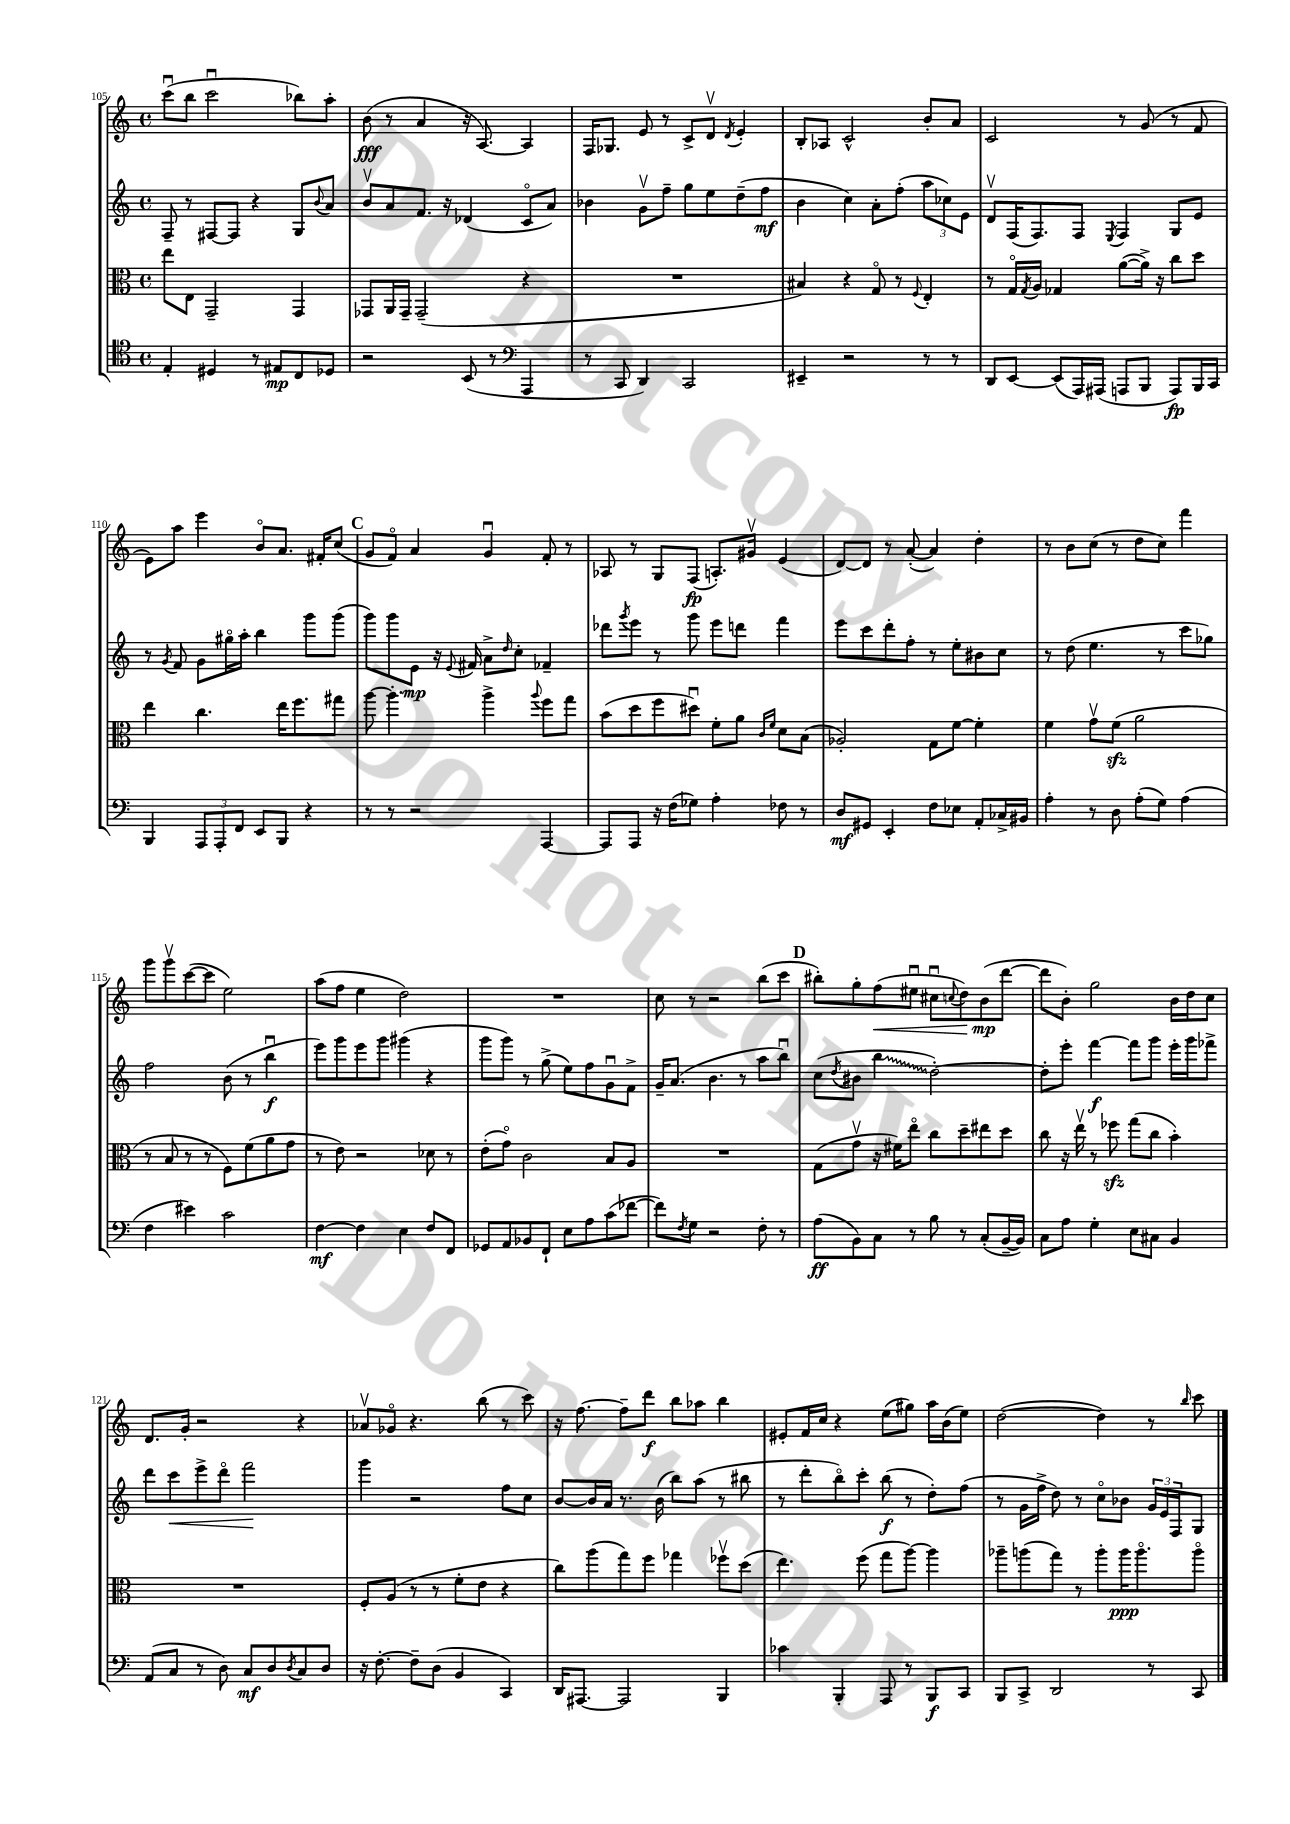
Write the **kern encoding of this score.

**kern	**kern	**kern	**kern
*staff4	*staff3	*staff2	*staff1
*clefC4	*clefC3	*clefG2	*clefG2
*k[]	*k[]	*k[]	*k[]
*M4/4	*M4/4	*M4/4	*M4/4
*met(c)	*met(c)	*met(c)	*met(c)
4E'	8ee	8F~	(8cccu
.	8E	8r	8bb
4D#	2GG~	[8F#	2cccu
.	.	8F#]	.
8r	.	4r	.
8E#	.	.	.
8C	4GG	8G	8bb-)
.	.	8qqb	.
8D-	.	8a	8aa'
=	=	=	=
2r	8GG-	8bv	(8b
.	16AA	8a	8r
.	16GG-~	.	.
.	(2GG-~	8.f	4a
.	.	16r	.
(8BB	.	(4d-	16r
.	.	.	[8.A)
8r	.	.	.
*clefF4	*	*	*
4AAA	4r	8co	4A]
.	.	8a)	.
=	=	=	=
8r	1r	4b-	16F
.	.	.	8.G-
8CC	.	.	.
4DD)	.	8gv	8e
.	.	8ff~	8r
2CC	.	8gg	8c^
.	.	8ee	8dv
.	.	.	8qd
.	.	(8dd~	4e'
.	.	8ff	.
=	=	=	=
4EE#~	4B#)	4b	8B'
.	.	.	8A-
2r	4r	4cc)	2c^^
.	8Go	8a'	.
.	8r	(8ff'	.
.	8qqF	.	.
8r	4E'	12aa	8b'
.	.	12cc-)	.
8r	.	.	8a
.	.	12e	.
=	=	=	=
8DD	8r	8dv	2c
[8EE	16Go	(16F	.
.	8qG	.	.
.	16A	8.F)	.
(8EE]	4G-	.	.
16AAA)	.	8F	.
(16AAA#	.	.	.
.	.	8qE	.
8AAA	([8a	4F	8r
8BBB	16a^])	.	(8g
.	16r	.	.
8AAA)	8cc	8G	8r
16BBB	8dd	8e	8f
16CC	.	.	.
=	=	=	=
4BBB	4ee	8r	8e)
.	.	8qg	.
.	.	8f	8aa
12AAA	4.cc	8g	4eee
12AAA'	.	.	.
.	.	16gg#o	.
12FF	.	.	.
.	.	16aa'	.
8EE	.	4bb	8bo
8BBB	16ee	.	8.a
.	8.ff	.	.
4r	.	8ggg	.
.	.	.	16f#'
.	8gg#	(8ggg	(8cc
=	=	=	=
8r	[8aa	8ggg)	8g
8r	4.aa']	8ggg	8fo)
2r	.	8e	4a
.	.	16r	.
.	.	8qqe	.
.	.	16f#	.
.	4aa^	8a^	4gu
.	.	16qqdd	.
.	.	8cc'	.
.	8qqaa	.	.
[4AAA	8ff	4f-~	8f'
.	8gg	.	8r
=	=	=	=
8AAA]	(8b	8ddd-	8A-
.	.	8qggg	.
8AAA	8dd	8eee	8r
16r	8ff	8r	8G
(16F	.	.	.
8G-)	8dd#u)	8ggg	(8F
4A'	8f'	8eee	8.A')
.	8a	8ddd	.
.	.	.	16g#v
.	16qqc	.	.
.	16qqf	.	.
8F-	8d	4fff	(4e
8r	(8B	.	.
=	=	=	=
8D	2A-')	8eee	[8d)
8GG#	.	8ccc	8d]
4EE'	.	8ddd'	8r
.	.	8ff'	([8a'
8F	8G	8r	4a])
8E-	[8f	8ee'	.
8AA'	4f']	8b#	4dd'
16C-^	.	8cc	.
16BB#	.	.	.
=	=	=	=
4A'	4f	8r	8r
.	.	(8dd	8b
8r	8gv	4.ee	(8cc
8D	(8f	.	8r
(8A'	2a	.	8dd
8G)	.	8r	8cc)
(4A	.	8ccc	4fff
.	.	8gg-)	.
=	=	=	=
4F	8r	2ff	8ggg
.	8B	.	8gggv
4e#)	8r	.	([8ccc
.	8r	.	8ccc]
2c	8F)	(8b	2ee)
.	(8f	8r	.
.	8a	4bbu	.
.	8g	.	.
=	=	=	=
[4F	8r	8eee)	(8aa
.	8e)	8ggg	8ff
4F]	2r	8eee	4ee
.	.	8ggg	.
4E	.	(4ggg#	2dd)
8F	8d-	4r	.
8FF	8r	.	.
=	=	=	=
8GG-	(8e'	8ggg	1r
8AA	8go)	8ggg)	.
8BB-	2c	8r	.
8FF`	.	(8gg^	.
8E	.	8ee)	.
8A	.	8ff	.
(8c	8B	8gu	.
[8f-	8A	8f^	.
=	=	=	=
8f-])	1r	16g~	8cc
.	.	(8.a	.
8qF	.	.	.
8G	.	.	8r
2r	.	4.b	2r
.	.	8r	.
8F'	.	8aa	(8bb
8r	.	8bbu)	8ccc
=	=	=	=
(8A	(8G	(8cc	8bb#')
.	.	8qdd	.
8BB)	8gv	8b#	8gg'
8C	16r	4bb	(8ff
.	16f#)	.	.
8r	8eeo	.	8ee#u
8B	8cc	[2dd')	8cc#u
.	.	.	8qqcc
8r	8dd~	.	8dd)
(8C'	8ee#	.	(8b
[16BB~	8dd	.	[8ddd
16BB])	.	.	.
=	=	=	=
8C	8cc	8dd']	8ddd]
8A	16r	8eee'	8b')
.	16eev	.	.
4G'	8r	[4fff	2gg
.	8ff-	.	.
8E	(8gg	8fff]	.
8C#	8cc	8ggg	.
4BB	4b')	16eee'	16b
.	.	16ggg	16dd
.	.	8fff-^	8cc
=	=	=	=
(8AA	1r	8ddd	8.d
8C	.	8ccc	.
.	.	.	16g'
8r	.	8eee^	2r
8D)	.	8dddo	.
8C	.	2fff	.
8D	.	.	.
8qD	.	.	.
8C	.	.	4r
8D	.	.	.
=	=	=	=
16r	8F'	4ggg	8a-v
[8.F'	.	.	.
.	(8A	.	8g-o
8F~]	8r	2r	4.r
(8D	8r	.	.
4BB	8f'	.	.
.	8e	.	(8bb
4CC)	4r	8ff	8r
.	.	8cc	8ccc)
=	=	=	=
16DD	8cc)	[8b	16r
[8.AAA#	.	.	[8.ff
.	(8aa	16b]	.
.	.	16a	.
2AAA#]	8gg)	8.r	8ff~]
.	8ff	.	8ddd
.	.	(16b	.
.	4gg-	8bb)	8bb
.	.	(8aa	8aa-
4BBB	8ff-v	8r	4bb
.	(8dd	8bb#	.
=	=	=	=
4c-	4.ee)	8r	8e#'
.	.	8ddd'	16f
.	.	.	16cc
4BBB'	.	8bbo)	4r
.	(8ff	8ccc'	.
8AAA	8gg	(8bb	(8ee
8r	[8aa)	8r	8gg#)
8BBB	4aa]	8dd')	16aa
.	.	.	(16b
8CC	.	(8ff	8ee)
=	=	=	=
8BBB	8aa-~	8r	([2dd
8CC^	(8aa	16g	.
.	.	16ff^	.
2DD	8gg)	8dd)	.
.	8r	8r	.
.	8aa'	8cco	4dd])
.	16aa	8b-	.
.	8.aao	.	.
8r	.	24g	8r
.	.	24e	.
.	.	24F	.
.	.	.	16qqbb
8CC	8aao	8G	8ccc
==	==	==	==
*-	*-	*-	*-
